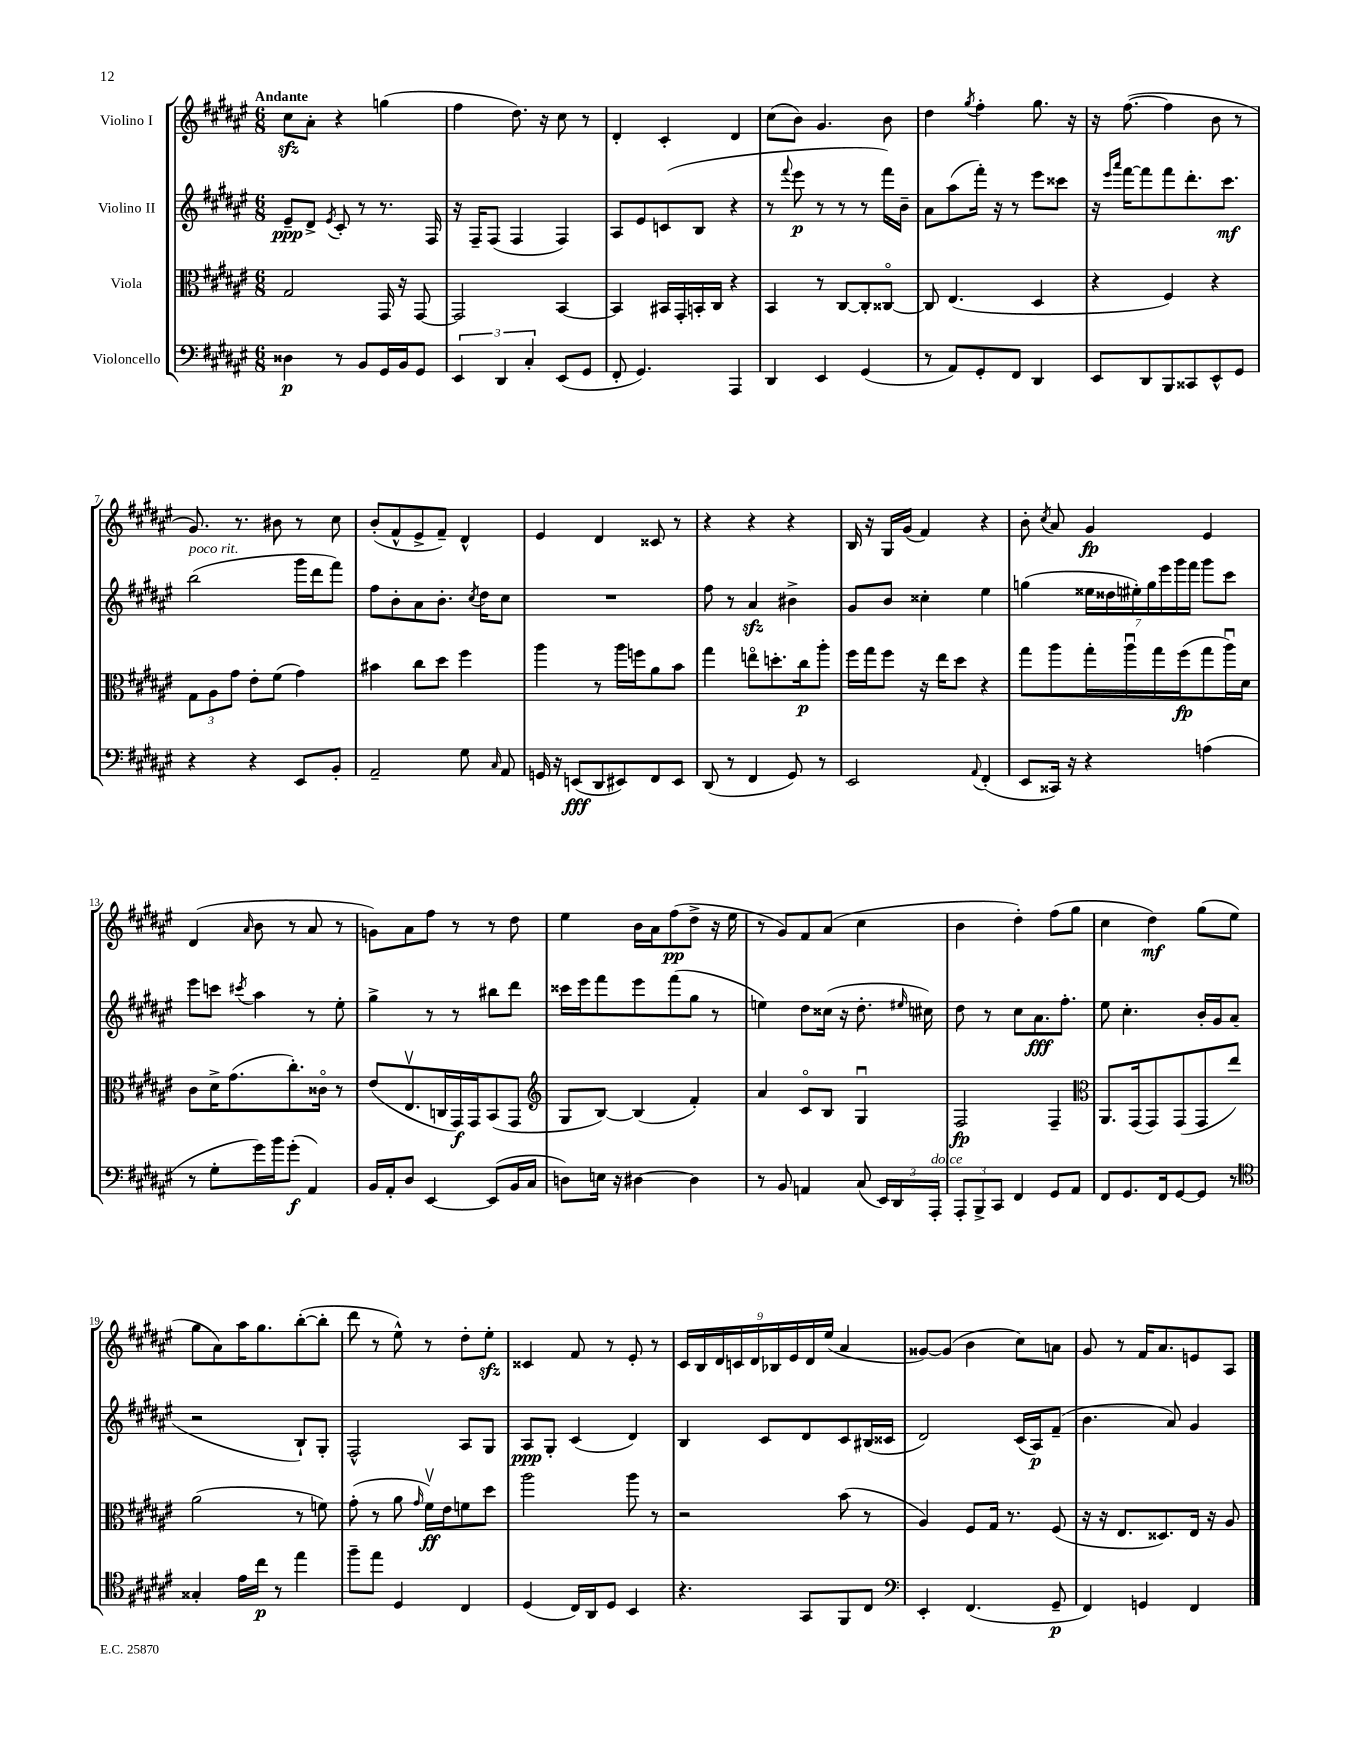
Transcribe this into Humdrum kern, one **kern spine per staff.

**kern	**dynam	**kern	**dynam	**kern	**dynam	**kern	**dynam
*part4	*part4	*part3	*part3	*part2	*part2	*part1	*part1
*staff4	*staff4	*staff3	*staff3	*staff2	*staff2	*staff1	*staff1
*I"Violoncello	*	*I"Viola	*	*I"Violino II	*	*I"Violino I	*
*clefF4	*	*clefC3	*	*clefG2	*	*clefG2	*
*k[f#c#g#d#a#e#]	*	*k[f#c#g#d#a#e#]	*	*k[f#c#g#d#a#e#]	*	*k[f#c#g#d#a#e#]	*
*M6/8	*	*M6/8	*	*M6/8	*	*M6/8	*
=1	=1	=1	=1	=1	=1	=1	=1
!	!	!	!	!	!	!LO:TX:a:B:t=Andante	!
4D##X\	p	2G#/	.	8e#~/L	ppp	8cc#zz\L	.
.	.	.	.	8d#^/J	.	8a#'\J	.
.	.	.	.	8qe#/	.	.	.
8r	.	.	.	8c#'/	.	4r	.
8BB/L	.	.	.	8r	.	.	.
16GG#/L	.	16GG#/	.	8.r	.	(4ggn\	.
16BB/J	.	16r	.	.	.	.	.
8GG#/J	.	[8GG#/	.	.	.	.	.
.	.	.	.	16F#/	.	.	.
=2	=2	=2	=2	=2	=2	=2	=2
6EE#/	.	2GG#/]	.	16r	.	4ff#\	.
.	.	.	.	16F#~/KL	.	.	.
.	.	.	.	(8F#/J	.	.	.
6DD#/	.	.	.	.	.	.	.
.	.	.	.	4F#/	.	8.dd#\)	.
6C#'/	.	.	.	.	.	.	.
.	.	.	.	.	.	16r	.
(8EE#/L	.	[4BB/	.	4F#/)	.	8cc#\	.
8GG#/J	.	.	.	.	.	8r	.
=3	=3	=3	=3	=3	=3	=3	=3
8FF#'/	.	4BB/]	.	8A#/L	.	4d#'/	.
4.GG#/)	.	.	.	8e#/	.	.	.
.	.	16BB#X/LL	.	(8cn/	.	4c#'/	.
.	.	16GG#'/	.	.	.	.	.
.	.	16BBn'/	.	8B/J	.	.	.
.	.	16C#/JJ	.	.	.	.	.
4AAA#/	.	4r	.	4r	.	4d#/	.
=4	=4	=4	=4	=4	=4	=4	=4
4DD#/	.	4BB/	.	8r	.	(8cc#\L	.
.	.	.	.	8qqfff#/	.	.	.
.	.	.	.	8eee#\	p	8b\J)	.
4EE#/	.	8r	.	8r	.	4.g#/	.
.	.	[8C#/L	.	8r	.	.	.
(4GG#/	.	8C#'/]	.	8r	.	.	.
.	.	[8C##X/J	.	16fff#\LL)	.	8b\	.
.	.	.	.	16b~\JJ	.	.	.
=5	=5	=5	=5	=5	=5	=5	=5
8r	.	8C##/]	.	8a#\L	.	4dd#\	.
8AA#/L)	.	(4.E#/	.	(8aa#\	.	.	.
.	.	.	.	.	.	8qgg#/	.
8GG#'/	.	.	.	16fff#'\Jk)	.	4ff#'\	.
.	.	.	.	16r	.	.	.
8FF#/J	.	.	.	8r	.	.	.
4DD#/	.	4D#/	.	8eee#\L	.	8.gg#\	.
.	.	.	.	8ccc##X\J	.	.	.
.	.	.	.	.	.	16r	.
=6	=6	=6	=6	=6	=6	=6	=6
8EE#/L	.	4r	.	16r	.	16r	.
.	.	.	.	16qqeee#/LL	.	.	.
.	.	.	.	16qqaaa#/JJ	.	.	.
.	.	.	.	[16fff#\KL	.	([8.ff#\	.
8DD#/	.	.	.	8fff#\]	.	.	.
8BBB/	.	4F#/)	.	8fff#\	.	4ff#\]	.
8CC##X/	.	.	.	8.ddd#'\	.	.	.
8EE#^^/	.	4r	.	.	.	8b\	.
.	.	.	.	8.ccc#\J	mf	.	.
8GG#/J	.	.	.	.	.	8r	.
!!LO:LB:g=z
=7	=7	=7	=7	=7	=7	=7	=7
!	!	!	!	!LO:TX:a:i:t=poco rit.	!	!	!
4r	.	12G#\L	.	(2bb\	.	8.g#/)	.
.	.	12A#\	.	.	.	.	.
.	.	12g#\J	.	.	.	.	.
.	.	.	.	.	.	8.r	.
4r	.	8e#'\L	.	.	.	.	.
.	.	(8f#\J	.	.	.	8b#X\	.
8EE#/L	.	4g#\)	.	16ggg#\LL	.	8r	.
.	.	.	.	16ddd#\J	.	.	.
8BB'/J	.	.	.	8fff#\J)	.	8cc#\	.
=8	=8	=8	=8	=8	=8	=8	=8
2AA#~/	.	4b#X\	.	8ff#\L	.	(8b'/L	.
.	.	.	.	8b'\	.	8f#^^/	.
.	.	8cc#\L	.	8a#\	.	8e#^/	.
.	.	8dd#\J	.	8.b'\J	.	8f#~/J)	.
8G#\	.	4ff#\	.	.	.	4d#^^/	.
.	.	.	.	8qcc#/	.	.	.
.	.	.	.	16dd#\KL	.	.	.
16qqC#/	.	.	.	.	.	.	.
8AA#/	.	.	.	8cc#\J	.	.	.
=9	=9	=9	=9	=9	=9	=9	=9
16GGn/	.	4aa#\	.	2.r	.	4e#/	.
16r	.	.	.	.	.	.	.
(8EEn/L	fff	.	.	.	.	.	.
8DD#/	.	8r	.	.	.	4d#/	.
8EE#X/)	.	16aa#\LL	.	.	.	.	.
.	.	16ffn\J	.	.	.	.	.
8FF#/	.	8a#\	.	.	.	8c##X/	.
8EE#/J	.	8b\J	.	.	.	8r	.
=10	=10	=10	=10	=10	=10	=10	=10
(8DD#/	.	4gg#\	.	8ff#\	.	4r	.
8r	.	.	.	8r	.	.	.
4FF#/	.	8een\L	.	4a#zz/	.	4r	.
.	.	8.ddn'\	.	.	.	.	.
8GG#/)	.	.	.	4b#X^\	.	4r	.
.	.	16cc#\k	p	.	.	.	.
8r	.	8aa#'\J	.	.	.	.	.
=11	=11	=11	=11	=11	=11	=11	=11
2EE#/	.	16ff#\LL	.	8g#/L	.	16B/	.
.	.	16gg#\J	.	.	.	16r	.
.	.	8ff#\J	.	8b/J	.	16G#/LL	.
.	.	.	.	.	.	(16g#/JJ	.
.	.	16r	.	4cc##X'\	.	4f#/)	.
.	.	16ee#\KL	.	.	.	.	.
.	.	8dd#\J	.	.	.	.	.
8qqAA#/	.	.	.	.	.	.	.
(4FF#'/	.	4r	.	4ee#\	.	4r	.
=12	=12	=12	=12	=12	=12	=12	=12
8EE#/L	.	8gg#\L	.	(4ggn\	.	8b'\	.
.	.	.	.	.	.	8qcc#/	.
16CC##X/Jk)	.	8aa#\	.	.	.	8a#/	.
16r	.	.	.	.	.	.	.
4r	.	16gg#'\L	.	28ee##X\LL	.	4g#/	fp
.	.	.	.	28dd##X\	.	.	.
.	.	16aa#u\	.	.	.	.	.
.	.	.	.	28ee#X'\)	.	.	.
.	.	.	.	28gg\	.	.	.
.	.	16gg#\	.	.	.	.	.
.	.	.	.	28eee#\	.	.	.
.	.	.	.	28ggg#\	.	.	.
.	.	(16ff#\J	fp	.	.	.	.
.	.	.	.	28fff#\JJ	.	.	.
(4An\	.	8gg#\	.	8ggg#\L	.	4e#/	.
.	.	16aa#u\L)	.	8ccc#\J	.	.	.
.	.	16d#\JJ	.	.	.	.	.
!!LO:LB:g=z
=13	=13	=13	=13	=13	=13	=13	=13
8r	.	8c#\L	.	8eee#\L	.	(4d#/	.
8G#'\L	.	16d#^\K	.	8cccn\J	.	.	.
.	.	(8.g#\	.	.	.	.	.
.	.	.	.	8qccc#X/	.	16qqa#/	.
16g#\L)	.	.	.	4aa#\	.	8b\	.
16b\J	.	.	.	.	.	.	.
(8g#'\J	f	8.cc#'\)	.	.	.	8r	.
4AA#/)	.	.	.	8r	.	8a#/	.
.	.	16c##X\Jk	.	.	.	.	.
.	.	8r	.	8ee#'\	.	8r	.
=14	=14	=14	=14	=14	=14	=14	=14
16BB/LL	.	(8e#/L	.	4gg#^\	.	8gn\L)	.
16AA#'/J	.	.	.	.	.	.	.
8D#/J	.	8.E#v/	.	.	.	8a#\	.
[4EE#/	.	.	.	8r	.	8ff#\J	.
.	.	16Cn/L	.	.	.	.	.
.	.	16GG#/)	f	8r	.	8r	.
.	.	16GG#/J	.	.	.	.	.
(8EE#/L]	.	(8BB/	.	8bb#X\L	.	8r	.
16BB/L	.	8GG#/J	.	8ddd#\J	.	8dd#\	.
16C#/JJ	.	.	.	.	.	.	.
=15	=15	=15	=15	=15	=15	=15	=15
*	*	*clefG2	*	*	*	*	*
8Dn\L)	.	8G#/L	.	16ccc##X\LL	.	4ee#\	.
.	.	.	.	16eee#\J	.	.	.
16En\Jk	.	[8B/J)	.	8fff#\	.	.	.
16r	.	.	.	.	.	.	.
[4D#X\	.	(4B/]	.	8eee#\	.	16b\LL	.
.	.	.	.	.	.	16a#\J	.
.	.	.	.	(8fff#\	.	(8ff#\	pp
4D#\]	.	4f#'/)	.	8gg#\J	.	8dd#^\J	.
.	.	.	.	8r	.	16r	.
.	.	.	.	.	.	16ee#\	.
=16	=16	=16	=16	=16	=16	=16	=16
8r	.	4a#/	.	4een\)	.	8r	.
8BB/	.	.	.	.	.	8g#/L)	.
4AAn/	.	8c#/L	.	8dd#\L	.	8f#/	.
.	.	8B/J	.	(16cc##X\Jk	.	(8a#/J	.
.	.	.	.	16r	.	.	.
(8C#/	.	4G#u/	.	8.dd#'\	.	4cc#\	.
24EE#/LL)	.	.	.	.	.	.	.
24DD#/	.	.	.	.	.	.	.
.	.	.	.	16qqee#X/	.	.	.
.	.	.	.	16cc#X\)	.	.	.
!LO:TX:a:i:t=dolce	!	!	!	!	!	!	!
24AAA#'/JJ	.	.	.	.	.	.	.
=17	=17	=17	=17	=17	=17	=17	=17
12AAA#'/L	.	2F#/	fp	8dd#\	.	4b\	.
12BBB^/	.	.	.	.	.	.	.
.	.	.	.	8r	.	.	.
12CC#/J	.	.	.	.	.	.	.
4FF#/	.	.	.	8cc#\L	.	4dd#'\)	.
.	.	.	.	8.a#\	fff	.	.
8GG#/L	.	4F#~/	.	.	.	(8ff#\L	.
.	.	.	.	8.ff#'\J	.	.	.
8AA#/J	.	.	.	.	.	8gg#\J	.
=18	=18	=18	=18	=18	=18	=18	=18
*	*	*clefC3	*	*	*	*	*
8FF#/L	.	8.AA#/L	.	8ee#\	.	4cc#\	.
8.GG#/	.	.	.	4.cc#'\	.	.	.
.	.	(16GG#/k	.	.	.	.	.
.	.	8GG#/)	.	.	.	4dd#\)	mf
16FF#/k	.	.	.	.	.	.	.
[8GG#/	.	(8GG#/	.	.	.	.	.
8GG#/J]	.	8GG#/	.	16b'/LL	.	(8gg#\L	.
.	.	.	.	16g#/J	.	.	.
8r	.	8ee#/J)	.	(8a#/J	.	8ee#\J	.
!!LO:LB:g=z
=19	=19	=19	=19	=19	=19	=19	=19
*clefC4	*	*	*	*	*	*	*
4G##X'/	.	(2a#\	.	2r	.	8gg#\L	.
.	.	.	.	.	.	8a#\)	.
16e#\LL	.	.	.	.	.	16aa#\K	.
16cc#\JJ	p	.	.	.	.	8.gg#\	.
8r	.	.	.	.	.	.	.
4ee#\	.	8r	.	8B`/L)	.	([8bb'\	.
.	.	8fn\)	.	8G#'/J	.	8bb'\J]	.
=20	=20	=20	=20	=20	=20	=20	=20
8ff#~\L	.	(8g#'\	.	2F#^^/	.	8ddd#\	.
8ee#\J	.	8r	.	.	.	8r	.
4D#/	.	8a#\	.	.	.	8ee#^^\)	.
.	.	16qqg#/	.	.	.	.	.
.	.	16f#v\LL)	ff	.	.	8r	.
.	.	16e#\J	.	.	.	.	.
4C#/	.	8fn\	.	8A#/L	.	8dd#'\L	.
.	.	8dd#\J	.	8G#/J	.	8ee#zz'\J	.
=21	=21	=21	=21	=21	=21	=21	=21
(4D#/	.	2aa#\	.	8A#/L	ppp	4c##X/	.
.	.	.	.	8G#'/J	.	.	.
16C#/LL)	.	.	.	(4c#/	.	8f#/	.
16AA#/J	.	.	.	.	.	.	.
8D#/J	.	.	.	.	.	8r	.
4BB/	.	8aa#\	.	4d#/)	.	8e#'/	.
.	.	8r	.	.	.	8r	.
=22	=22	=22	=22	=22	=22	=22	=22
4.r	.	2r	.	4B/	.	18c#/LL	.
.	.	.	.	.	.	18B/	.
.	.	.	.	.	.	18d#/	.
.	.	.	.	.	.	18cn/	.
.	.	.	.	.	.	18d#/	.
.	.	.	.	8c#/L	.	.	.
.	.	.	.	.	.	18B-X/	.
.	.	.	.	.	.	18e#/	.
8GG#/L	.	.	.	8d#/	.	.	.
.	.	.	.	.	.	18d#/	.
.	.	.	.	.	.	(18ee#/JJ	.
8FF#/	.	(8b\	.	8c#/	.	4a#/	.
8C#/J	.	8r	.	(16B#X/L	.	.	.
.	.	.	.	16c##X/JJ	.	.	.
=23	=23	=23	=23	=23	=23	=23	=23
*clefF4	*	*	*	*	*	*	*
4EE#'/	.	4A#/)	.	2d#/)	.	[8g##X/L)	.
.	.	.	.	.	.	(8g##/J]	.
(4.FF#/	.	8F#/L	.	.	.	4b\	.
.	.	16G#/Jk	.	.	.	.	.
.	.	8.r	.	.	.	.	.
.	.	.	.	(16c#/LL	.	8cc#\L)	.
.	.	.	.	16A#/J)	p	.	.
8GG#~/	p	(8F#/	.	(8f#~/J	.	8an\J	.
=24	=24	=24	=24	=24	=24	=24	=24
4FF#/)	.	16r	.	4.b\	.	8g#/	.
.	.	16r	.	.	.	.	.
.	.	8.E#/L	.	.	.	8r	.
4GGn/	.	.	.	.	.	16f#/KL	.
.	.	8.D##X/)	.	.	.	8.a#/	.
.	.	.	.	8a#/)	.	.	.
4FF#/	.	16E#/Jk	.	4g#/	.	8en/	.
.	.	16r	.	.	.	.	.
.	.	8A#/	.	.	.	8A#/J	.
==	==	==	==	==	==	==	==
*-	*-	*-	*-	*-	*-	*-	*-
